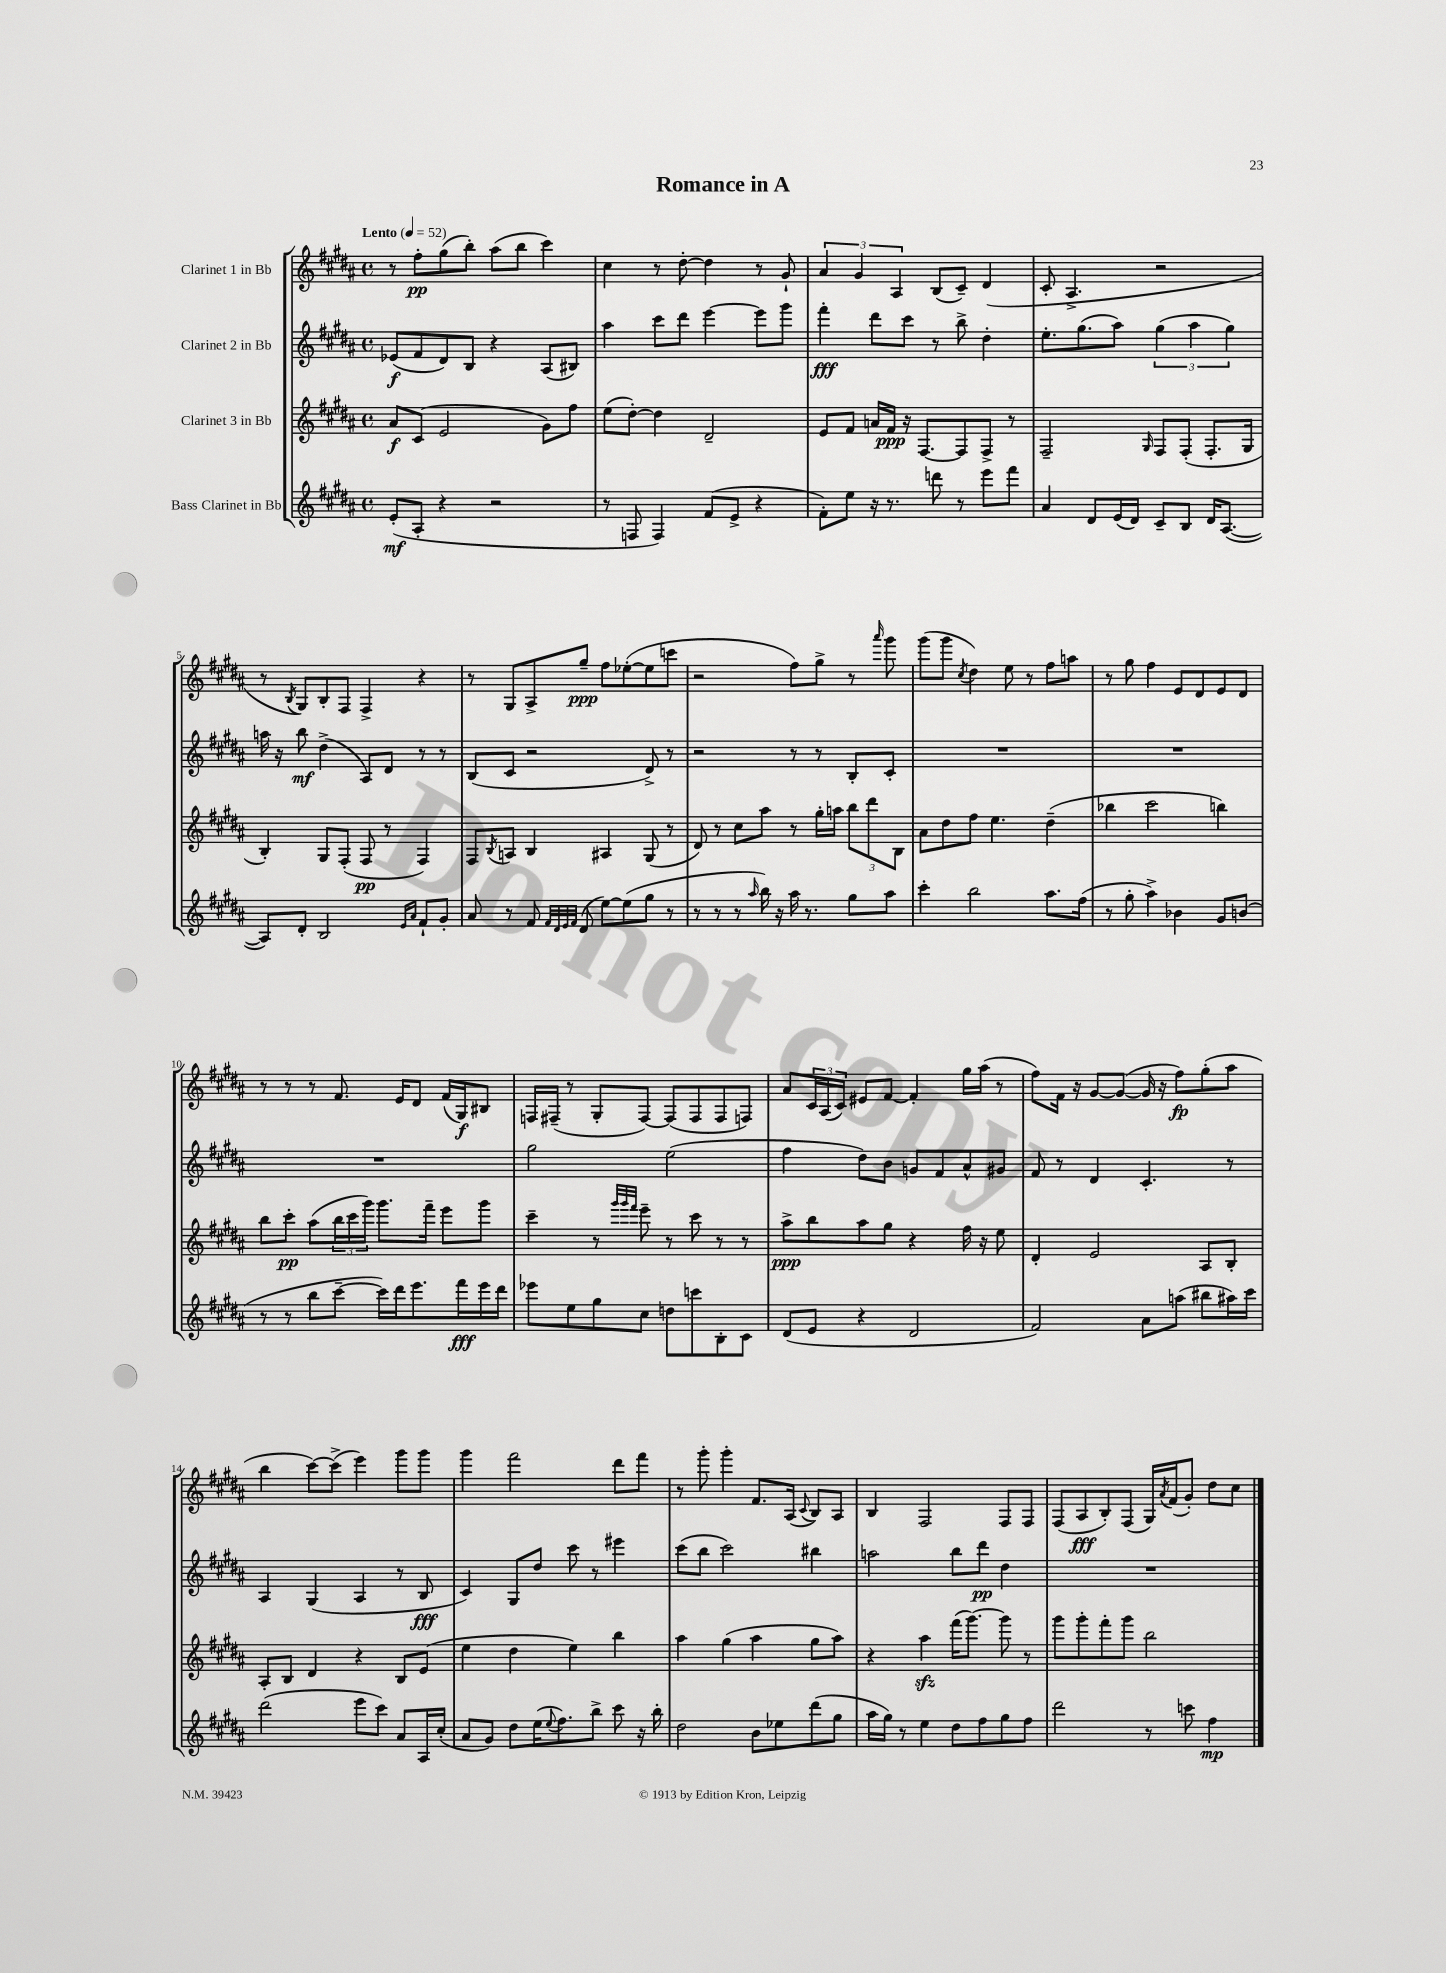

**kern	**kern	**kern	**kern
*staff4	*staff3	*staff2	*staff1
*clefG2	*clefG2	*clefG2	*clefG2
*k[f#c#g#d#a#]	*k[f#c#g#d#a#]	*k[f#c#g#d#a#]	*k[f#c#g#d#a#]
*M4/4	*M4/4	*M4/4	*M4/4
*met(c)	*met(c)	*met(c)	*met(c)
*MM52	*MM52	*MM52	*MM52
(8e'	8a#	(8e-	8r
8A#'	(8c#	8f#	8ff#'
4r	2e	8d#)	(8gg#
.	.	8B	8bb')
2r	.	4r	(8aa#
.	.	.	8bb
.	8g#)	(8A#	4ccc#)
.	8ff#	8B#)	.
=	=	=	=
8r	(8ee	4aa#	4cc#
8F	[8dd#')	.	.
4F)	4dd#]	8ccc#	8r
.	.	8ddd#	[8dd#'
(8f#	2d#~	[4eee	4dd#]
8e^	.	.	.
4r	.	8eee]	8r
.	.	8ggg#	8g#`
=	=	=	=
8f#')	8e	4fff#'	6a#
8ee	8f#	.	.
.	.	.	6g#
16r	16a	8ddd#	.
8.r	16f#	.	.
.	.	.	6A#
.	16r	8ccc#	.
.	[8.F#	.	.
8ddd	.	8r	(8B
8r	8F#]	8bb^	8c#~)
8eee	8F#^	4dd#'	(4d#
8fff#	8r	.	.
=	=	=	=
4a#	2F#~	8.ee'	8c#'
.	.	.	4.A#^
.	.	(8.gg#	.
8d#	.	.	.
(16e	.	8aa#)	.
16d#)	.	.	.
.	16qqG#	.	.
8c#~	8F#	(6gg#	2r
8B	(8F#'	.	.
.	.	6aa#	.
16d#	8.F#'	.	.
([8.A#	.	.	.
.	.	6gg#)	.
.	16G#	.	.
=	=	=	=
8A#])	4B')	16aa	8r
.	.	16r	.
.	.	.	8qB
8d#'	.	8bb	8G#)
2B	8G#	(4dd#^	8B'
.	(8F#'	.	8F#
.	8F#	8A#)	4F#^
.	8r	8d#	.
16qqe	.	.	.
16qqa#	.	.	.
8f#`	4F#)	8r	4r
8g#'	.	8r	.
=	=	=	=
8a#	8F#	(8B	8r
.	8qB	.	.
8r	8A	8c#	8G#
8f#	4B	2r	8A#^
32qqf#	.	.	.
32qqd#	.	.	.
32qqe	.	.	.
32qqf#	.	.	.
(8d#	.	.	8gg#~
[8ee)	4A#	.	8ff#
(8ee]	.	.	([8ee-'
8gg#	(8G#	8d#^)	8ee-]
8r	8r	8r	8ccc
=	=	=	=
8r	8d#)	2r	2r
8r	8r	.	.
8r	8cc#	.	.
16qqaa#	.	.	.
16bb)	8aa#	.	.
16r	.	.	.
16aa#	8r	8r	8ff#)
8.r	.	.	.
.	16gg#'	8r	8gg#^
.	16aa	.	.
8gg#	12bb	8B'	8r
.	12ddd#	.	.
.	.	.	16qqaaa#
8aa#	.	8c#'	8ggg#
.	12B	.	.
=	=	=	=
4ccc#'	8a#	1r	(8ggg#
.	8dd#	.	8ggg#
.	.	.	8qcc#
2bb	8ff#	.	4dd#)
.	4.ee	.	.
.	.	.	8ee
.	.	.	8r
8.aa#	(4dd#~	.	8ff#
.	.	.	8aa
(16ff#	.	.	.
=	=	=	=
8r	4bb-	1r	8r
8gg#'	.	.	8gg#
4aa#^)	2ccc#	.	4ff#
4b-	.	.	8e
.	.	.	8d#
8g#	4bb)	.	8e
(8b	.	.	8d#
=	=	=	=
8r	8bb	1r	8r
8r	8ccc#'	.	8r
8bb	(8aa#	.	8r
[8ccc#~	24bb	.	8.f#
.	24ccc#	.	.
.	24ggg#)	.	.
16ccc#])	8.ggg#	.	.
16ddd#	.	.	16e
8.eee	.	.	8d#
.	16fff#~	.	.
.	8eee	.	(16f#
16fff#	.	.	16G#)
16eee	8ggg#	.	8B#
16ddd#	.	.	.
=	=	=	=
8eee-	4ccc#~	2gg#	16F
.	.	.	(16F#~
8ee	.	.	8r
8gg#	8r	.	8G#'
.	32qqggg#	.	.
.	32qqggg#	.	.
.	32qqfff#	.	.
8cc#	8eee~	.	[8F#)
8dd	8r	(2ee	(8F#]
8ccc	8ccc#	.	8F#
8B'	8r	.	8F#
8c#	8r	.	8F)
=	=	=	=
(8d#	8aa#^	4ff#	8a#
8e	8bb	.	24c#
.	.	.	(24A#
.	.	.	24c#)
4r	8aa#	8dd#)	8e#
.	8gg#	8b	[8f#
2d#	4r	8g	4f#']
.	.	8f#	.
.	16ff#	8a#^^	16gg#
.	16r	.	(16aa#
.	8ee	8g#	8r
=	=	=	=
2f#)	4d#'	8f#	8ff#)
.	.	8r	16f#
.	.	.	16r
.	2e	4d#	[8g#
.	.	.	(8g#_
8a#	.	4.c#'	16g#]
.	.	.	16r
(8aa	.	.	8ff#)
8bb#	8A#	.	(8gg#'
16aa#)	8B'	8r	8aa#
16ccc#	.	.	.
=	=	=	=
(2ddd#	8A#'	4A#	4bb
.	8B	.	.
.	4d#	(4G#	[8ccc#)
.	.	.	(8ccc#^]
8eee	4r	4A#	4eee)
8ccc#)	.	.	.
8a#	8B	8r	8ggg#
16A#	(8e	8B	8ggg#
(16cc#'	.	.	.
=	=	=	=
8a#	4ee	4c#)	4ggg#
8g#)	.	.	.
8dd#	4dd#	8G#	2fff#
(16ee	.	8dd#	.
8qqee	.	.	.
8.ff#)	.	.	.
.	4ee)	8ccc#	.
8bb^	.	8r	.
8ccc#	4bb	4eee#	8ddd#
16r	.	.	8fff#
16bb'	.	.	.
=	=	=	=
2dd#	4aa#	(8ccc#	8r
.	.	8bb	8ggg#'
.	(4gg#	2ccc#)	4ggg#'
8b	4aa#	.	8.f#
8ee-	.	.	.
.	.	.	(16A#
.	.	.	8qqc#
(8ddd#	8gg#	4bb#	8B)
8gg#	8aa#)	.	8A#
=	=	=	=
16aa#	4r	2aa	4B
16gg#)	.	.	.
8r	.	.	.
4ee	4aa#	.	2F#
8dd#	(16fff#	8bb	.
.	[8.ggg#)	.	.
8ff#	.	8ddd#	.
8gg#	8ggg#]	4dd#	8F#
8ff#	8r	.	8F#
=	=	=	=
2ddd#	8ggg#	1r	(8F#
.	8ggg#'	.	8A#
.	8fff#'	.	8B')
.	8ggg#	.	(8F#
8r	2bb	.	16G#)
.	.	.	8qa#
.	.	.	(16f#
8ccc	.	.	8g#')
4ff#	.	.	8dd#
.	.	.	8cc#
==	==	==	==
*-	*-	*-	*-
